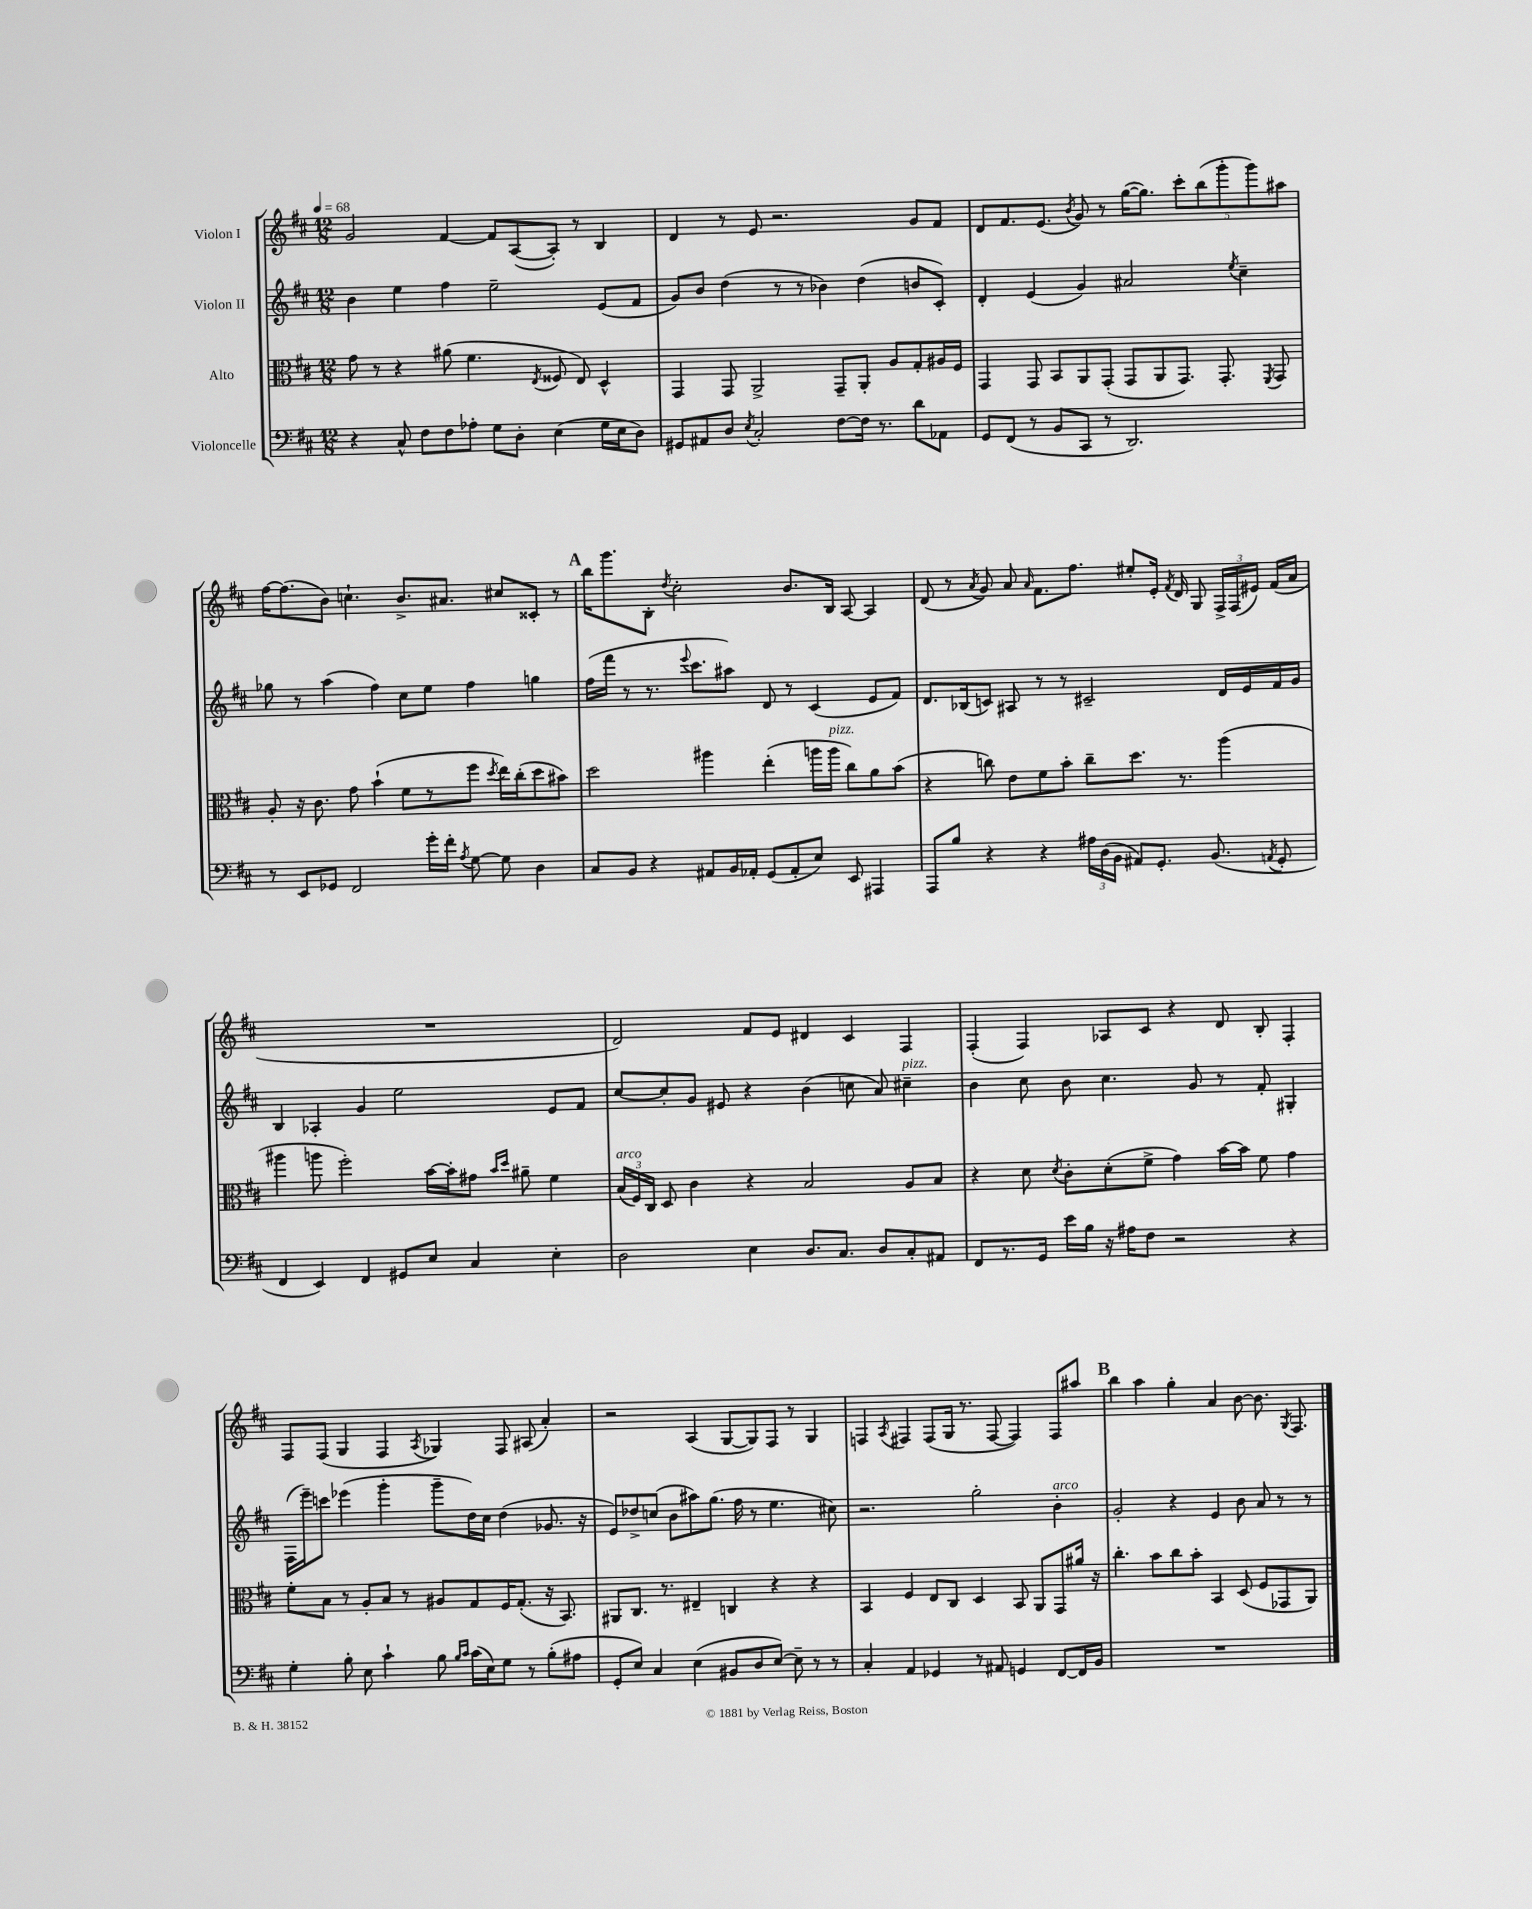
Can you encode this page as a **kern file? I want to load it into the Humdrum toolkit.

**kern	**kern	**kern	**kern
*staff4	*staff3	*staff2	*staff1
*clefF4	*clefC3	*clefG2	*clefG2
*k[f#c#]	*k[f#c#]	*k[f#c#]	*k[f#c#]
*M12/8	*M12/8	*M12/8	*M12/8
*MM68	*MM68	*MM68	*MM68
4r	8g	4b	2g
.	8r	.	.
8C#^^	4r	4ee	.
8F#	.	.	.
8F#	(8a#	4ff#	[4f#
8A-'	4.f#	.	.
8G	.	2ee~	8f#]
8D'	.	.	([8A
.	8qE	.	.
(4E	8F##	.	8A'])
.	8E)	.	8r
16G	4D^^	(8e	4B
16E	.	.	.
8D)	.	8f#	.
=	=	=	=
8GG#	4GG	8g)	4d
8AA#	.	8b	.
8D	8GG	(4dd	8r
8qE	.	.	.
2C#'	2AA^	.	8e
.	.	8r	2.r
.	.	8r	.
.	.	4b-)	.
[8F#	8GG~	.	.
16F#]	8AA'	(4dd	.
8.r	.	.	.
.	8A	.	.
8d	8G'	8b	8g
8AA-	16A#	8c#')	8f#
.	16F#	.	.
=	=	=	=
8GG	4GG	4d'	8d
(8FF#	.	.	8.f#
8r	8GG	(4e	.
.	.	.	(8.e
8BB	8BB	.	.
.	.	.	8qb
8CC#	8AA	4g)	8g)
8r	(8GG'	.	8r
2.DD)	8GG	2a#	([16gg
.	.	.	8.gg])
.	8AA	.	.
.	8.GG)	.	10ccc#'
.	.	.	(10bb
.	8.GG'	.	.
.	.	.	10ggg'
.	.	8qee	.
.	.	4cc#~	.
.	.	.	10ggg)
.	8qFF#	.	.
.	8GG	.	.
.	.	.	10aa#
=	=	=	=
8r	8A'	8gg-	[16ff#
.	.	.	(8.ff#]
8EE	16r	8r	.
.	8.c#	.	.
8GG-	.	(4aa	8b)
2FF#	8g	.	4.cc`
.	(4b`	4ff#)	.
.	8f#	8cc#	8.b^
16g'	8r	8ee	.
16f#'	.	.	8.a#
8qA	.	.	.
[8G	8ff#	4ff#	.
.	8qdd	.	.
8G]	16ee)	.	8cc#
.	(16cc#'	.	.
4D	8dd	4gg	8c##'
.	8b#)	.	8r
=	=	=	=
8C#	2dd	(16ff#	16bb
.	.	16fff#	8.ggg
8BB	.	8r	.
4r	.	8.r	8B'
.	.	.	8qdd
.	.	.	2cc#'
.	.	8qqeee	.
.	.	8.ccc#	.
8AA#	4aa#	.	.
16BB	.	8aa#)	.
16AA-'	.	.	.
(8GG	(4ee'	8d	.
8AA-'	.	8r	8.b
8E)	16aa	(4c#	.
.	16aa	.	16B
8EE	8cc#)	.	[8A
4AAA#	8a	8e	4A]
.	(8b	8f#)	.
=	=	=	=
8AAA	4r	8.d	(8d
8B	.	.	8r
.	.	(16B-	.
.	.	.	8qa
4r	8cc)	8c)	8g)
.	8e	8A#	8a
.	.	.	16qqa
4r	8f#	8r	8.f#
.	8b'	8r	.
.	.	.	8.ff#
24A#	8cc~	2c#~	.
(24D	.	.	.
24BB	.	.	.
8AA#)	8.dd	.	8ee#'
8.GG'	.	.	16e'
.	.	.	8qf#
.	8.r	.	16d
.	.	.	8G
(8.BB	.	.	.
.	(4aa	16d	24F#^
.	.	.	(24F#
.	.	16e	.
.	.	.	24e#)
8qAA	.	.	.
8GG'	.	16f#	(16f#
.	.	16g	16a
=	=	=	=
4FF#	4aa#	4B	1.r
4EE)	8aa	4A-'	.
.	2ff#')	.	.
4FF#	.	4g	.
8GG#	.	2ee	.
8E	[16b	.	.
.	16b']	.	.
4C#	8g#	.	.
.	16qqb	.	.
.	16qqdd	.	.
.	8a#~	.	.
4E'	4f#	8e	.
.	.	8f#	.
=	=	=	=
2D	(24B	[8cc#	2d)
.	24F#)	.	.
.	24C#	.	.
.	8D	8cc#']	.
.	4c#	8g	.
.	.	8e#	.
4E	4r	4r	8f#
.	.	.	8e
8.D	2B	(4b	4d#
8.C#	.	.	.
.	.	8cc	4c#
8D	.	8a)	.
8C#'	8A	4cc#~	4F#
8AA#	8B	.	.
=	=	=	=
8FF#	4r	4b	(4F#'
8.r	.	.	.
.	8d	8cc#	4F#)
16GG	.	.	.
.	8qd	.	.
16e	8c#'	8b	.
16B	.	.	.
16r	(8d'	4.cc#	8A-
16A#	.	.	.
8F#	8f#^	.	8c#
2r	4g)	.	4r
.	.	8g	.
.	[16b	8r	8d
.	16b]	.	.
.	8f#	8f#'	8B'
4r	4g	4G#'	4F#'
=	=	=	=
4G'	8f#'	(16F#	8F#
.	.	16eee~)	.
.	8B	8ccc	(8F#
8B'	8r	(4eee-	4G
8E	8A'	.	.
4c#`	8B	4ggg'	4F#
.	8r	.	.
.	.	.	8qA
8B	8A#	8ggg~	4G-)
16qqB	.	.	.
16qqc#	.	.	.
(16c#	8G	16dd)	.
16E)	.	16cc#	.
8G	16F#	(4dd	8F#
.	(8.G'	.	.
8r	.	.	(8A#
(8B'	16r	8.g-	4a')
.	8.BB)	.	.
8A#	.	.	.
.	.	16r	.
=	=	=	=
8GG'	8AA#	8e)	2r
8E)	8.C#	8dd-^	.
4C#	.	(8cc	.
.	8.r	.	.
.	.	8b	.
(4E	4E#~	8aa#)	(4A
.	.	(8.gg	.
8BB#	4C	.	[8G
.	.	16ff#	.
8D	.	8r	8G])
[8E)	4r	4.ee	8F#
8E~]	.	.	8r
8r	4r	.	4G
8r	.	8cc#)	.
=	=	=	=
4C#'	4BB	2.r	4F
.	.	.	8qA
4AA	4F#	.	4F#
4GG-	8E	.	(8F#
.	8C#	.	16G
.	.	.	8.r
8r	4D	2gg'	.
8AA#	.	.	[8F#
4GG	8BB	.	4F#])
.	8AA	.	.
[8FF#	8GG	4b'	8F#
16FF#]	16a#	.	8aa#
16BB	16r	.	.
=	=	=	=
1.r	4.cc#'	2g'	4bb
.	.	.	4aa
.	8b	.	.
.	8cc#	4r	4gg'
.	8b'	.	.
.	4BB	4e	4a
.	(8D	8b	[8b
.	8F#	8a	8.b]
.	8GG-	8r	.
.	.	.	8qG
.	.	.	8.F#
.	8AA)	8r	.
==	==	==	==
*-	*-	*-	*-
